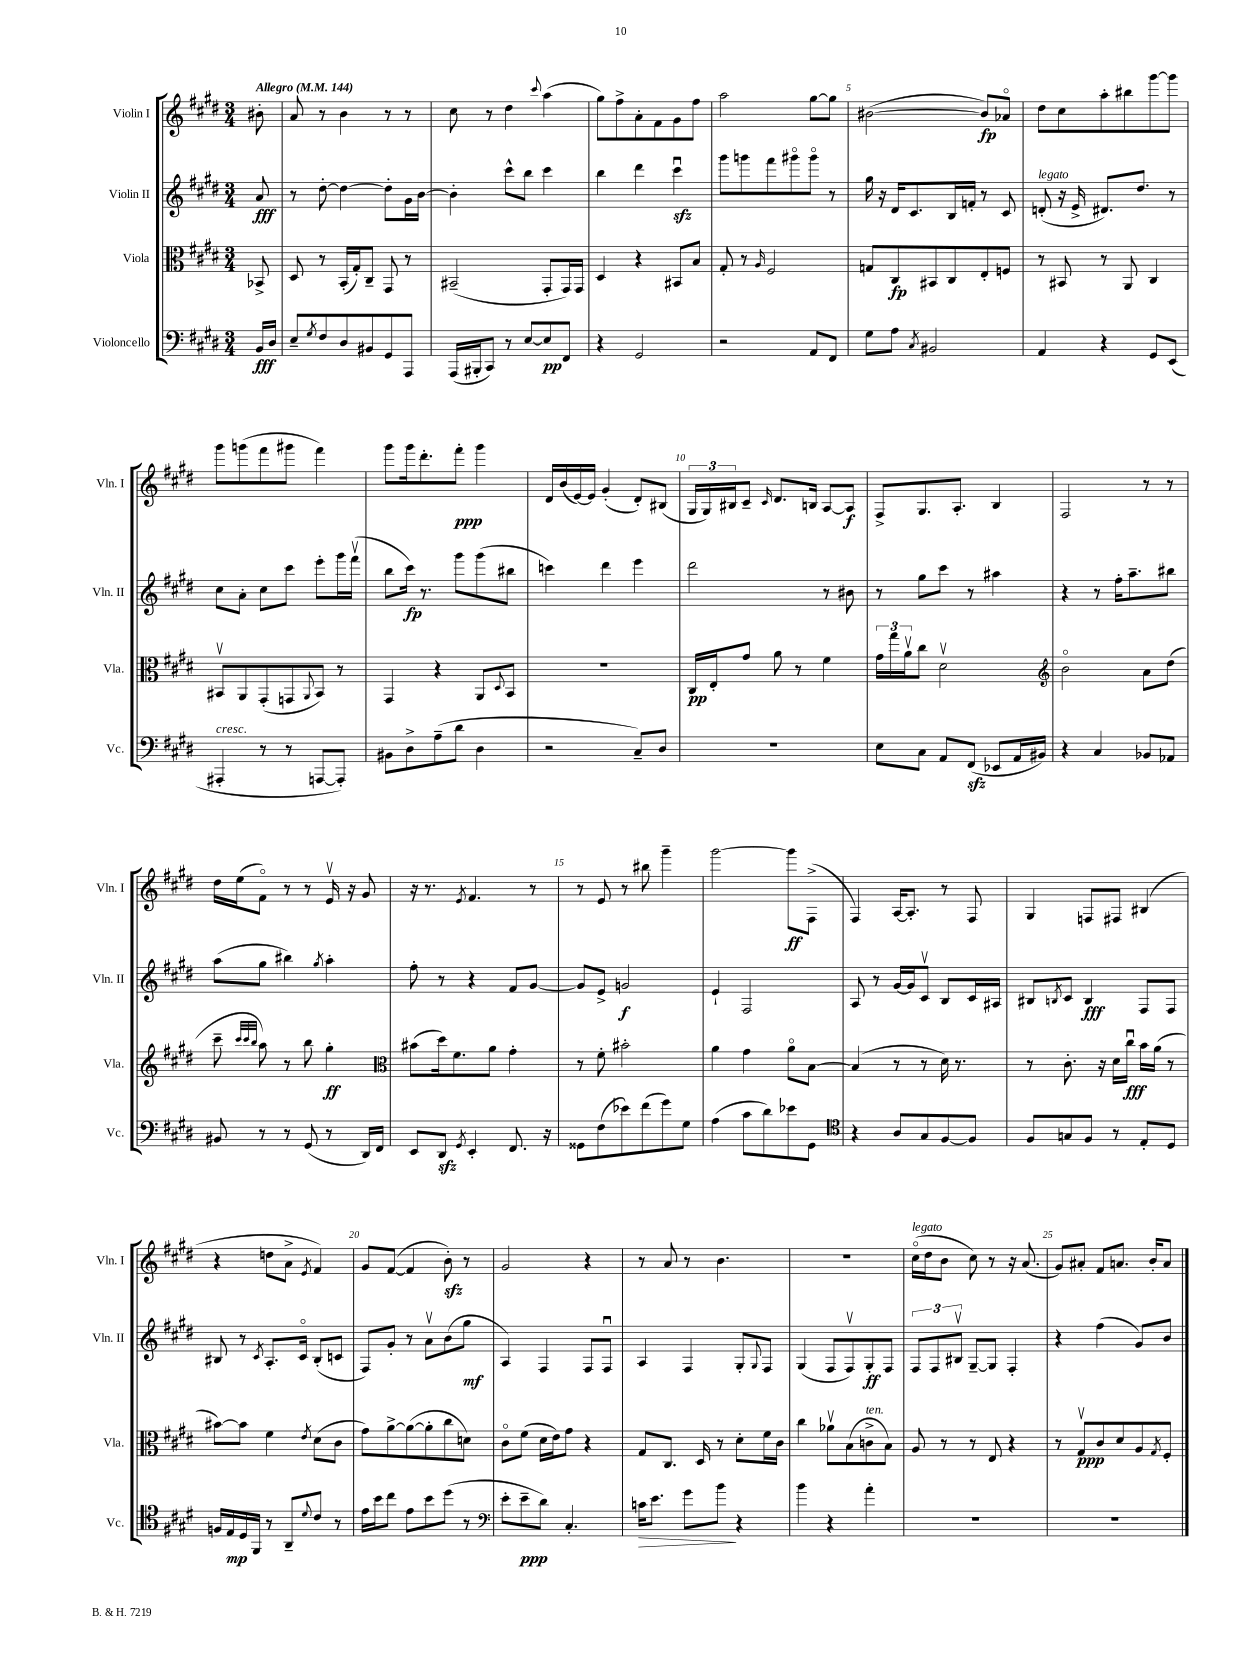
<<
\new StaffGroup <<
\new Staff = "s0" \with { instrumentName = "Violin I" shortInstrumentName = "Vln. I" } {
    \clef treble \key e \major \numericTimeSignature \time 3/4 \partial 8 \tempo "Allegro" 4 = 144
    bis'8-. |
    a'8 r8 b'4 r8 r8 |
    cis''8 r8 dis''4 \appoggiatura { cis'''8 } a''4( |
    gis''8) fis''8-> a'8-. fis'8 gis'8 fis''8 |
    a''2 gis''8~ gis''8 |
    bis'2~( bis'8\fp) aes'8\flageolet |
    dis''8 cis''8 a''8-. bis''8 gis'''8~ gis'''8 |
    gis'''8 g'''8( fis'''8 gis'''8 fis'''4) |
    gis'''8 gis'''16 dis'''8.-. fis'''8-.\ppp gis'''4 |
    dis'16 b'16( e'16~) e'16 gis'4-.( dis'8-.) bis8( |
    \tuplet 3/2 { gis16 gis16) bis16 } cis'8-- \grace { cis'16 } dis'8. b16 a8~ a8\f |
    fis8-> gis8. a8.-. b4 |
    fis2 r8 r8 |
    dis''16 e''16( fis'8\flageolet) r8 r8 e'16\upbow r16 gis'8 |
    r16 r8. \acciaccatura { e'8 } fis'4. r8 |
    r8 e'8 r8 bis''8 gis'''4-- |
    gis'''2~ gis'''8\ff fis8->( |
    fis4) a16~ a8.-. r8 fis8 |
    gis4 f8 fis8 bis4( |
    r4 d''8 a'8-> \acciaccatura { e'8 } fis'4) |
    gis'8 fis'8~( fis'4 b'8-.\sfz) r8 |
    gis'2 r4 |
    r8 a'8 r8 b'4. |
    R2. |
    cis''16\flageolet^\markup { \italic "legato" }( dis''16 b'8 cis''8) r8 r16 a'8.( |
    gis'8) ais'8-. fis'8 a'8. b'16-. a'8 \bar "|." |
}
\new Staff = "s1" \with { instrumentName = "Violin II" shortInstrumentName = "Vln. II" } {
    \clef treble \key e \major \numericTimeSignature \time 3/4 \partial 8
    a'8\fff |
    r8 dis''8~-. dis''4~ dis''8-. gis'16 b'16~ |
    b'4-. cis'''8-^ b''8 cis'''4 |
    b''4 dis'''4 cis'''4\downbow\sfz |
    gis'''8 g'''8 fis'''8 gis'''8\flageolet gis'''8\flageolet r8 |
    gis''16 r16 dis'16 cis'8. b16 f'16-. r8 cis'8 |
    d'8-.^\markup { \italic "legato" }( r16 e'16-> dis'8.) dis''8. r8 |
    cis''8 a'8-. cis''8 cis'''8 e'''8-. gis'''16 fis'''16\upbow( |
    b''8 cis'''16\fp) r8. gis'''8 gis'''8( bis''8 |
    c'''4) dis'''4 e'''4 |
    dis'''2 r8 bis'8 |
    r8 gis''8 cis'''8 r8 ais''4 |
    r4 r8 fis''16-. a''8.-- bis''8 |
    a''8( gis''8 bis''4) \acciaccatura { gis''8 } a''4-. |
    fis''8-. r8 r4 fis'8 gis'8~ |
    gis'8 e'8-> g'2\f |
    e'4-! fis2 |
    a8 r8 gis'16~ gis'16 cis'8\upbow b8 cis'16 ais16 |
    bis8 \acciaccatura { b8 } cis'8 b4\fff fis8 fis8 |
    bis8 r8 \acciaccatura { cis'8 } a8.-. cis'16\flageolet bis8-.( c'8 |
    fis8) gis'8-. r8 a'8\upbow b'8( gis''8\mf |
    a4) fis4 fis8 fis8\downbow |
    a4 fis4 gis8-. \appoggiatura { gis8 } fis8 |
    gis4( fis8 fis8\upbow) gis8-.\ff fis8 |
    \tuplet 3/2 { fis8 fis8 bis8\upbow } gis8~-- gis8 fis4-. |
    r4 fis''4( gis'8) b'8 \bar "|." |
}
\new Staff = "s2" \with { instrumentName = "Viola" shortInstrumentName = "Vla." } {
    \clef alto \key e \major \numericTimeSignature \time 3/4 \partial 8
    bes,8-> |
    dis8 r8 b,16-.( gis16-.) cis8-- gis,8 r8 |
    bis,2--( gis,8-. gis,16) gis,16 |
    dis4 r4 bis,8 b8 |
    gis8-. r8 \grace { a16 } fis2 |
    g8 cis8\fp bis,8 cis8 e8-. f8 |
    r8 bis,8 r8 a,8 cis4 |
    bis,8\upbow a,8 gis,8-.( g,8 \appoggiatura { a,8 } bis,8) r8 |
    gis,4 r4 a,8 \appoggiatura { dis8 } b,8 |
    R2. |
    cis16\pp e16-. gis'8 a'8 r8 fis'4 |
    \tuplet 3/2 { gis'16 gis''16 a'16\upbow } cis''8 dis'2\upbow |
    \clef treble b'2\flageolet a'8 dis''8( |
    cis'''8-- \grace { cis'''32 cis'''32 b''32 } a''8) r8 b''8 gis''4-.\ff |
    \clef alto bis'8( dis''16) fis'8. a'8 gis'4-. |
    r8 fis'8-. bis'2-. |
    a'4 gis'4 a'8\flageolet b8~ |
    b4( r8 r8 dis'16) r8. |
    r8 cis'8.-. r16 dis'16 cis''16\downbow\fff b'16 a'16( r8 |
    bis'8~) bis'8 fis'4 \acciaccatura { e'8 } dis'8( cis'8 |
    gis'8) a'8~-> a'8~( a'8-. cis''8 d'8) |
    cis'8\flageolet fis'8( dis'16 e'16) gis'8 r4 |
    gis8 cis8. dis16 r8 dis'8-. fis'16 cis'16 |
    cis''4 aes'8\upbow b8( c'8->^\markup { \italic "ten." } b8) |
    a8 r8 r8 e8 r4 |
    r8 gis8\upbow\ppp cis'8 dis'8 a8 \acciaccatura { gis8 } fis8-. \bar "|." |
}
\new Staff = "s3" \with { instrumentName = "Violoncello" shortInstrumentName = "Vc." } {
    \clef bass \key e \major \numericTimeSignature \time 3/4 \partial 8
    b,16\fff dis16 |
    e8-- \acciaccatura { gis8 } fis8 dis8 bis,8 gis,8 a,,8 |
    a,,16( bis,,16-. cis,8) r8 e8~ e8\pp fis,8 |
    r4 gis,2 |
    r2 a,8 fis,8 |
    gis8 a8 \acciaccatura { cis8 } bis,2 |
    a,4 r4 gis,8 e,8( |
    ais,,4-.^\markup { \italic "cresc." } r8 r8 a,,8~ a,,8-.) |
    bis,8 dis8-> a8--( dis'8 dis4 |
    r2 cis8--) dis8 |
    R2. |
    e8 cis8 a,8 fis,8\sfz( ees,8 a,16 bis,16) |
    r4 cis4 bes,8 aes,8 |
    bis,8 r8 r8 gis,8( r8 dis,16) fis,16 |
    e,8 dis,8\sfz \acciaccatura { gis,8 } e,4-. fis,8. r16 |
    gisis,8 fis8( ees'8) fis'8( gis'8) gis8 |
    a4( cis'8 dis'8) ees'8 gis,8 |
    \clef tenor r4 a8 gis8 fis8~ fis8 |
    fis8 g8 fis8 r8 e8-. dis8 |
    f16 e16\mp dis16 fis,16 r8 a,8-- \appoggiatura { dis'8 } cis'8 r8 |
    e'16 b'16 cis''8 e'8 b'8 dis''8( r8 |
    \clef bass e'8-. e'8--\ppp dis'8) cis4.-. |
    c'16\> e'8. gis'8 b'8\! r4 |
    b'4 r4 a'4-. |
    R2. |
    R2. \bar "|." |
}
>>
>>
\layout { \context { \Score \override BarNumber.break-visibility = ##(#f #t #t) barNumberVisibility = #(every-nth-bar-number-visible 5) } }
